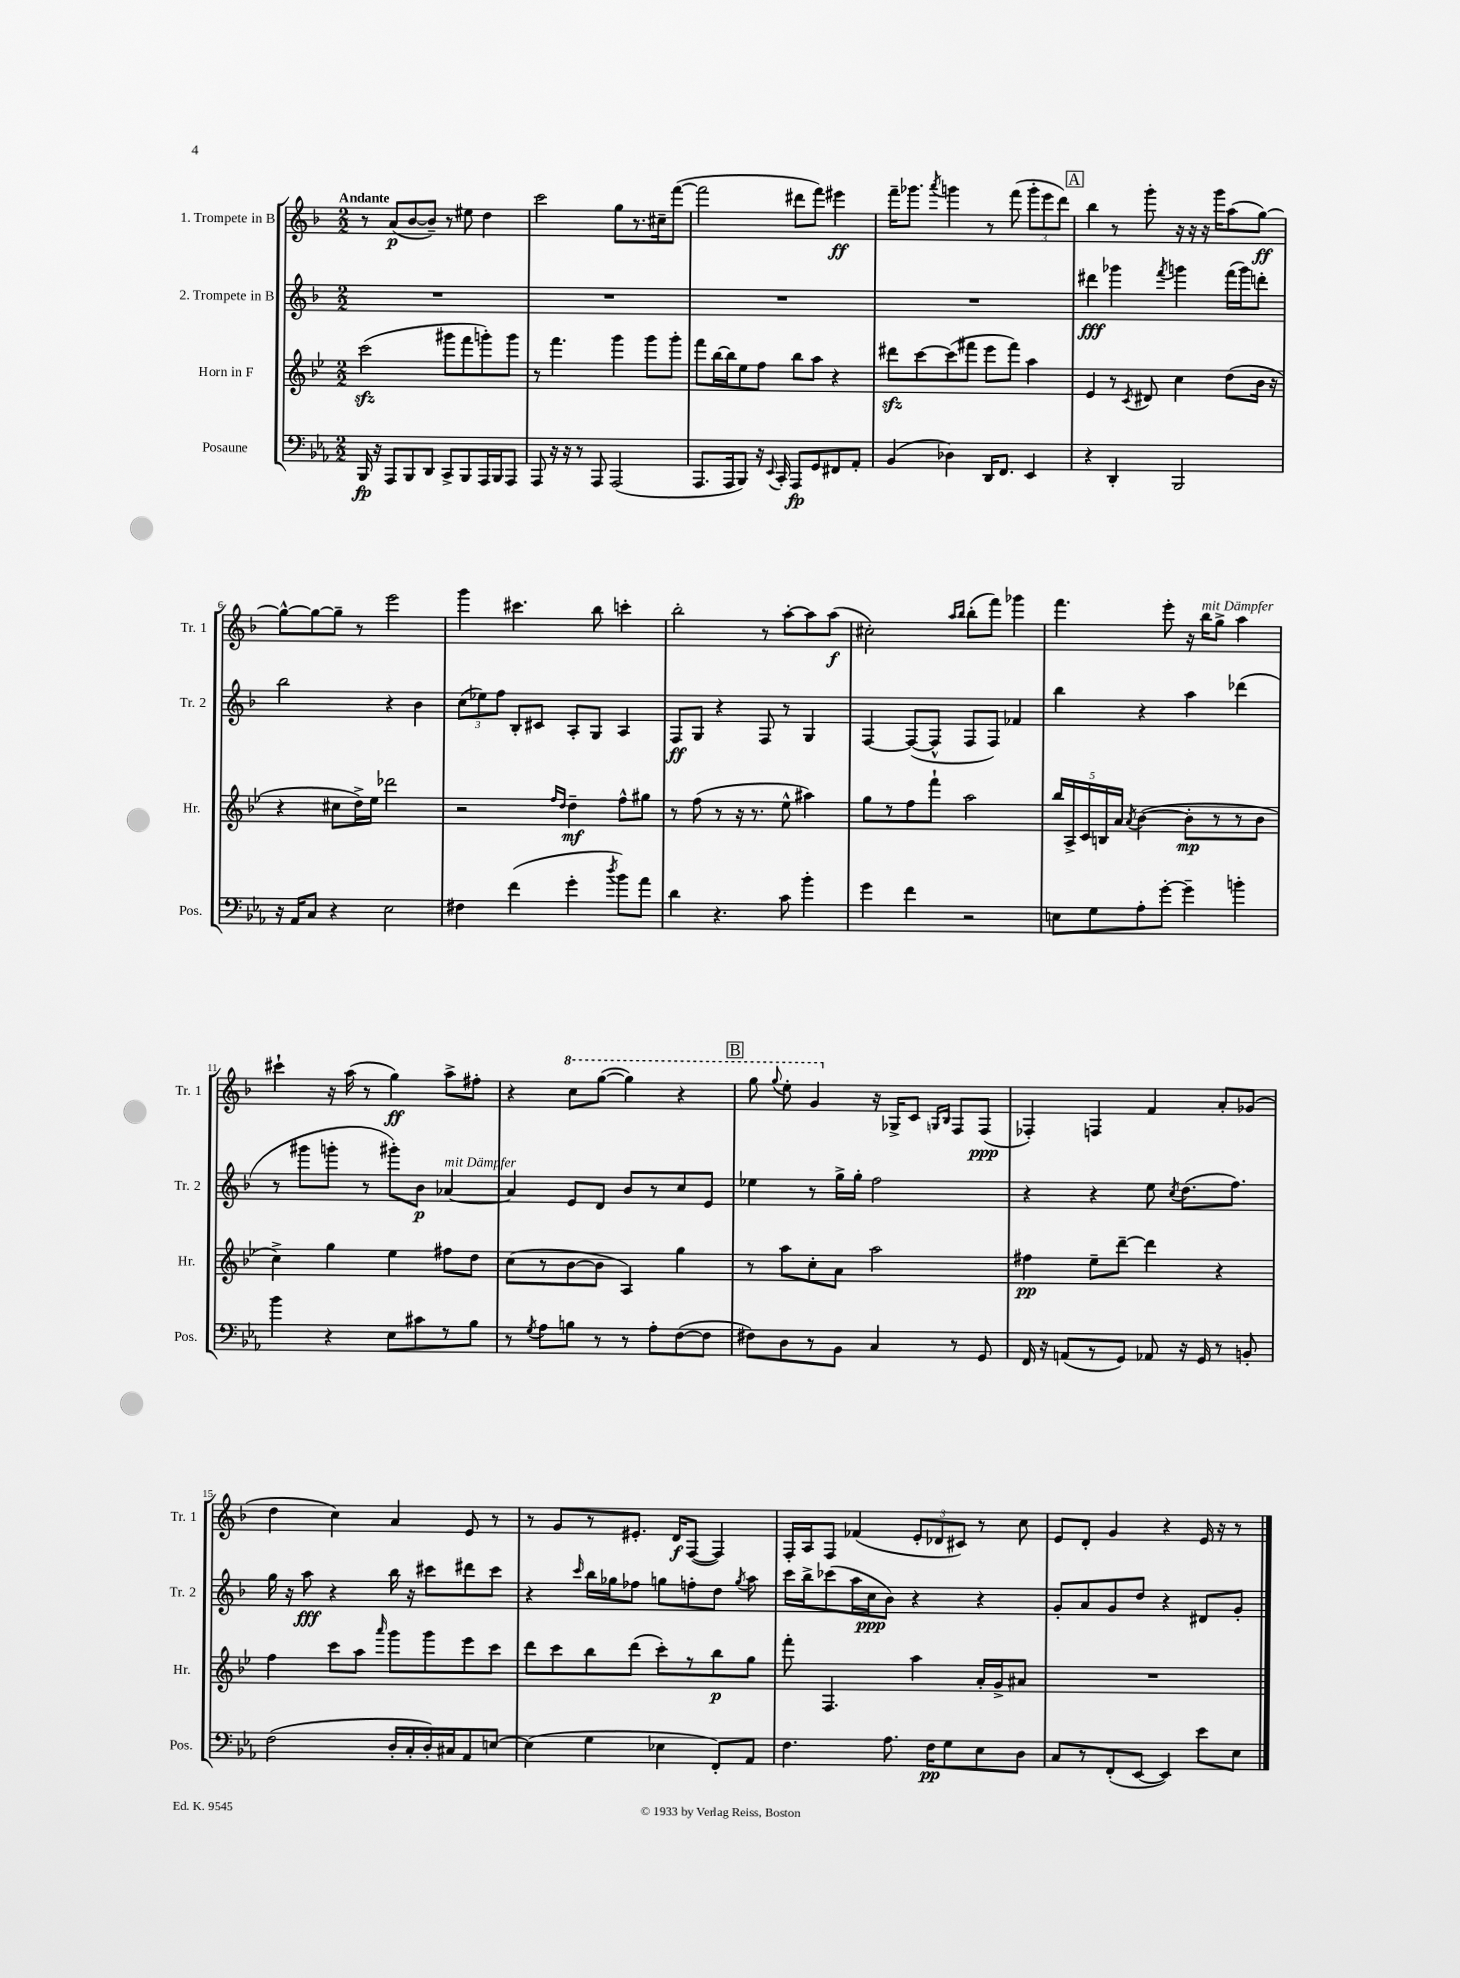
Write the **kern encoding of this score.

**kern	**kern	**kern	**kern
*staff4	*staff3	*staff2	*staff1
*clefF4	*clefG2	*clefG2	*clefG2
*k[b-e-a-]	*k[b-e-]	*k[b-]	*k[b-]
*M2/2	*M2/2	*M2/2	*M2/2
16BBB-	(2ccc	1r	8r
16r	.	.	.
8AAA-	.	.	(8a
8BBB-	.	.	[8b-
8DD	.	.	8b-~])
8CC^	8ggg#	.	8r
8BBB-	8fff	.	8ee#
16AAA-	8ggg')	.	4dd
16BBB-	.	.	.
8AAA-	8ggg	.	.
=	=	=	=
8AAA-	8r	1r	2ccc
16r	4.fff	.	.
16r	.	.	.
8r	.	.	.
8AAA-	.	.	.
(2AAA-	4ggg	.	8gg
.	.	.	8.r
.	8ggg	.	.
.	.	.	16cc#~
.	8ggg'	.	([8fff
=	=	=	=
8.AAA-	8fff	1r	2fff]
.	[16bb-	.	.
16AAA-	16bb-]	.	.
8BBB-)	8ee-	.	.
16r	8ff	.	.
8qqEE-	.	.	.
16CC'	.	.	.
8AAA-	8bb-	.	8ddd#
8GG	8aa	.	8fff)
8FF#	4r	.	4eee#
8AA-'	.	.	.
=	=	=	=
(4BB-	8ddd#	1r	16fff~
.	.	.	8.ggg-
.	[8ccc	.	.
.	.	.	8qaaa
4D-)	(8ccc]	.	4ggg
.	8fff#	.	.
16DD	8eee-	.	8r
8.FF	.	.	.
.	8fff#)	.	(8fff
4EE-	4aa	.	12ggg'
.	.	.	12eee
.	.	.	12ddd)
=	=	=	=
4r	4e-	4ddd#	4bb-
4DD'	8r	4ggg-	8r
.	8qc	.	.
.	8d#	.	8ggg'
.	.	8qfff	.
2BBB-	4cc	4ggg	16r
.	.	.	16r
.	.	.	16r
.	.	.	16ggg
.	(8dd	(16fff	(8aa
.	.	16ggg)	.
.	16b-	8ddd'	[8gg)
.	16r	.	.
=	=	=	=
16r	4r	2bb-	8gg^^_
16AA-	.	.	.
8C	.	.	8gg_
4r	8cc#	.	8gg~]
.	16dd^)	.	8r
.	16ee-	.	.
2E-	2ddd-	4r	2eee
.	.	4b-	.
=	=	=	=
4F#	2r	(12cc	4ggg
.	.	12ee-)	.
.	.	12ff	.
(4f	.	8B-'	4.ccc#
.	.	8c#	.
.	16qqff	.	.
.	16qqdd	.	.
4g'	4dd~	8A'	.
.	.	8G	8bb-
8qdd	.	.	.
8b-)	8ff^^	4A	4ccc'
8a-	8gg#	.	.
=	=	=	=
4d	8r	8F	2bb-'
.	(8ff	8G	.
4.r	8r	4r	.
.	16r	.	.
.	8.r	.	.
.	.	8F	8r
8c	8ee-^^	8r	[8aa'
4b-'	4aa#)	4G	8aa]
.	.	.	(8aa
=	=	=	=
4g	8gg	[4F	2cc#')
.	8r	.	.
4f	8ff	(8F_	.
.	8fff`	8F^^]	.
.	.	.	16qqaa
.	.	.	16qqbb-
2r	2aa	8F	(8bb-'
.	.	8F)	8fff)
.	.	4f-	4ggg-
=	=	=	=
8E	20bb-	4bb-	4.fff
.	20A^	.	.
.	20c	.	.
8G	.	.	.
.	20B	.	.
.	20a	.	.
.	8qa	.	.
8A-'	([4b-	4r	.
[8g'	.	.	8eee'
4g~]	8b-']	4aa	16r
.	.	.	16bb-
.	8r	.	8gg^
4b'	8r	(4ddd-	4aa
.	8b-	.	.
=	=	=	=
4b-	4cc^)	8r	4ccc#`
.	.	8ggg#	.
4r	4gg	8ggg'	16r
.	.	.	(16aa
.	.	8r	8r
8E-	4ee-	8ggg#')	4gg)
8c#	.	8b-	.
8r	8ff#	[4a-	8aa^
8B-	8dd	.	8ff#'
=	=	=	=
8r	(8cc	4a-]	4r
8qG	.	.	.
8A-	8r	.	.
8B	[8b-	8e	8ccc
8r	8b-]	8d	([8ggg
8r	4A)	8b-	4ggg])
8A-'	.	8r	.
([8F	4gg	8cc	4r
8F]	.	8e	.
=	=	=	=
8F#)	8r	4ee-	8ggg
.	.	.	8qqggg
8D	8aa	.	8eee'
8r	8cc'	8r	4gg
8BB-	8a	16gg^	.
.	.	16gg'	.
4C	2aa	2ff	16r
.	.	.	16G-^
.	.	.	8c
.	.	.	16qqG
.	.	.	16qqB-
8r	.	.	8F
8GG	.	.	(8F
=	=	=	=
16FF	4ff#	4r	4F-')
16r	.	.	.
(8AA	.	.	.
8r	8ee-~	4r	4F
8GG)	[8ddd~	.	.
8AA-	4ddd]	8ee	4f
.	.	8qcc	.
16r	.	(8.dd	.
16GG	.	.	.
8r	4r	.	8a'
.	.	8.ff)	.
8BB'	.	.	(8g-
=	=	=	=
(2F	4ff	16gg	4dd
.	.	16r	.
.	.	8aa	.
.	8ccc	4r	4cc)
.	8aa	.	.
.	16qqaaa	.	.
16D'	8ggg	16bb-	4a
16C'	.	16r	.
16D')	8ggg	8ccc#	.
16C#	.	.	.
8AA-	8eee-	8ddd#	8e
[8E	8ccc	8ccc#	8r
=	=	=	=
(4E]	8ddd	4r	8r
.	8ccc	.	8g
.	.	16qqccc	.
4G	8bb-	16bb-	8r
.	.	16gg-	.
.	(8ddd	8ff-	8.e#'
4E-	8ccc')	8gg	.
.	.	.	16d
.	8r	8ff'	([8F
8FF')	8bb-	8dd	4F])
.	.	8qgg	.
8AA-	8gg	8aa	.
=	=	=	=
4.F	8fff'	16ccc	16F'
.	.	16bb-^	16A
.	4.F	(8ccc-	8F
.	.	16aa	(4f-
.	.	16cc	.
8.A-	.	8b-)	.
.	4aa	4r	12e'
16F	.	.	.
.	.	.	12d-
8G	.	.	.
.	.	.	12c#)
8E-	16a'	4r	8r
.	16g^	.	.
8D	8a#	.	8cc
=	=	=	=
8C	1r	8g'	8e
8r	.	8a	8d'
(8FF'	.	8g	4g
[8EE-	.	8dd	.
4EE-])	.	4r	4r
8e-	.	8d#	16e
.	.	.	16r
8E-	.	8g'	8r
==	==	==	==
*-	*-	*-	*-
